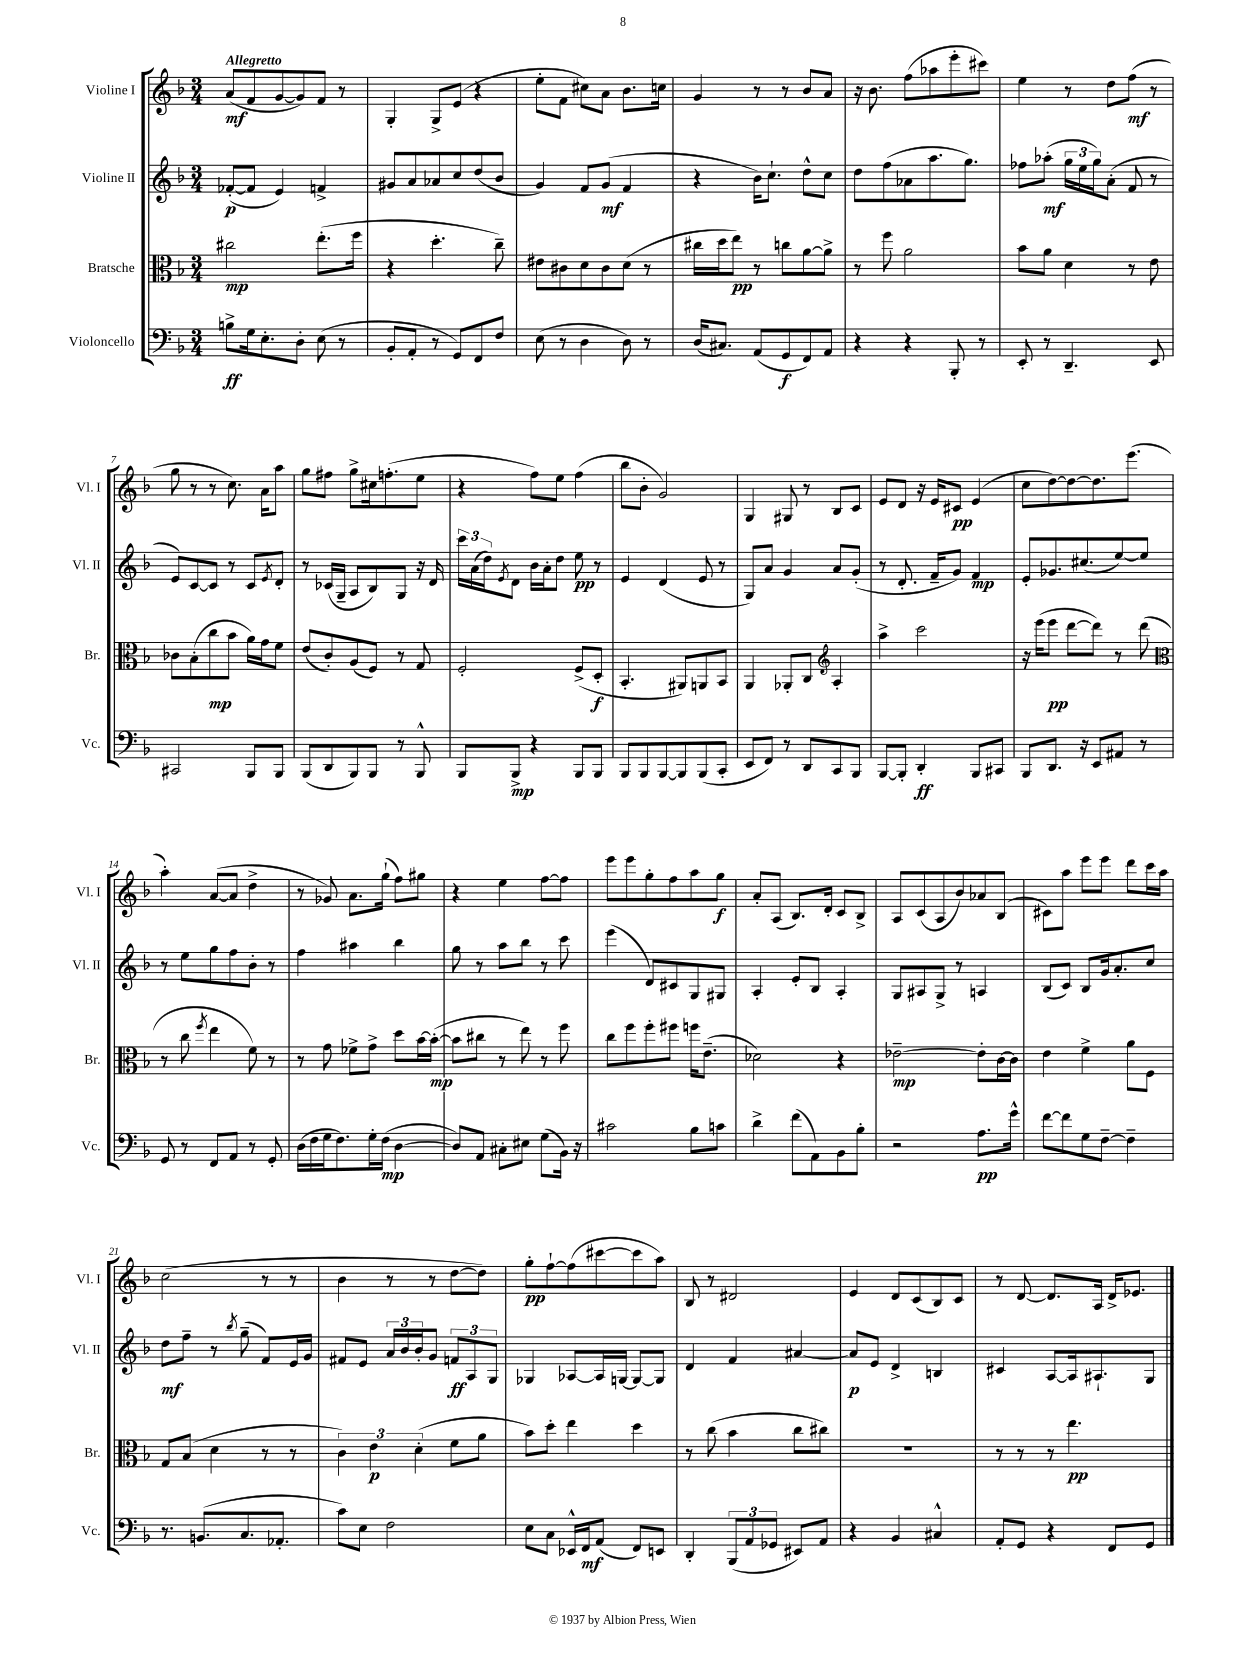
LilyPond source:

<<
\new StaffGroup <<
\new Staff = "s0" \with { instrumentName = "Violine I" shortInstrumentName = "Vl. I" } {
    \clef treble \key f \major \numericTimeSignature \time 3/4 \tempo "Allegretto"
    a'8\mf( f'8 g'8~ g'8) f'8 r8 |
    g4-. g8-> e'8( r4 |
    e''8-. f'8 cis''8) a'8 bes'8. c''16 |
    g'4 r8 r8 bes'8 a'8 |
    r16 bes'8. f''8( aes''8 e'''8-. cis'''8) |
    e''4 r8 d''8 f''8\mf( r8 |
    g''8 r8 r8 c''8.) a'16 a''8 |
    g''8 fis''8 g''8-> cis''16 f''8.-.( e''8 |
    r4 f''8) e''8 f''4( |
    bes''8 bes'8-. g'2) |
    g4 gis8 r8 bes8 c'8 |
    e'8 d'8 r16 e'16 cis'8\pp e'4( |
    c''8 d''8~) d''8~ d''8. e'''8.( |
    a''4-.) a'8~( a'8 d''4-> |
    r8 ges'8) a'8. g''16-!( f''8) gis''8 |
    r4 e''4 f''8~ f''8 |
    e'''8 e'''8 g''8-. f''8 a''8 g''8\f |
    a'8-. a8( bes8.) d'16-. c'8 bes8-> |
    a8 c'8( a8 bes'8) aes'8 bes8( |
    cis'8) a''8 e'''8 e'''8 d'''8 c'''16 a''16 |
    c''2( r8 r8 |
    bes'4 r8 r8 d''8~ d''8) |
    g''8-.\pp f''8~-! f''8( cis'''8~ cis'''8 a''8) |
    bes8 r8 dis'2 |
    e'4 d'8 c'8( bes8) c'8 |
    r8 d'8~ d'8. a16 d'16-> ees'8. \bar "|." |
}
\new Staff = "s1" \with { instrumentName = "Violine II" shortInstrumentName = "Vl. II" } {
    \clef treble \key f \major \numericTimeSignature \time 3/4
    fes'8~-.\p( fes'8 e'4) f'4-> |
    gis'8 a'8 aes'8 c''8 d''8( bes'8 |
    g'4) f'8 g'8\mf( f'4 |
    r4 bes'16) c''8.-! d''8-^ c''8 |
    d''8 f''8( aes'8 a''8. g''8.) |
    fes''8 aes''8-.\mf( \tuplet 3/2 { g''16 e''16 g''16) } a'8-.( f'8 r8 |
    e'8) c'8~ c'8 r8 c'8 \acciaccatura { e'8 } d'8-. |
    r8 ces'16( g16-- a8 bes8) g8 r16 d'16 |
    \tuplet 3/2 { c'''16 a'16( d''16) } \acciaccatura { e'8 } d'8 bes'16 a'16-. d''8 e''8\pp r8 |
    e'4 d'4( e'8 r8 |
    g8) a'8 g'4 a'8 g'8-.( |
    r8 d'8.-. f'16-- g'8) f'4\mp |
    e'8-. ges'8. cis''8.( e''8~) e''8 |
    r8 e''8 g''8 f''8 bes'8-. r8 |
    f''4 ais''4 bes''4 |
    g''8 r8 a''8 bes''8 r8 c'''8 |
    e'''4( d'8) cis'8 g8 gis8 |
    a4-. e'8-. bes8 a4-. |
    g8 ais8 g8-> r8 a4 |
    bes8( c'8) bes8 g'16 a'8.-. c''8 |
    d''8\mf f''8-- r8 \acciaccatura { bes''8 } g''8--( f'8) e'16 g'16 |
    fis'8 e'8 \tuplet 3/2 { a'16 bes'16 bes'16-. } g'8 \tuplet 3/2 { f'8\ff a8 g8 } |
    ges4 aes8~ aes16 g16~ g8~ g8 |
    d'4 f'4 ais'4~ |
    ais'8\p e'8 d'4-> b4 |
    cis'4 a8~ a16 ais8.-! g8 \bar "|." |
}
\new Staff = "s2" \with { instrumentName = "Bratsche" shortInstrumentName = "Br." } {
    \clef alto \key f \major \numericTimeSignature \time 3/4
    cis''2\mp e''8.-.( f''16 |
    r4 d''4.-. c''8--) |
    eis'8 cis'8 d'8 cis'8 d'8( r8 |
    cis''16 d''16 e''8\pp) r8 c''8 a'8~ a'8-> |
    r8 f''8 a'2 |
    bes'8 a'8 d'4 r8 e'8 |
    ces'8 bes8-.( c''8\mp bes'8 a'16) g'16 f'8 |
    e'8( c'8-.) a8( f8) r8 g8 |
    f2-. f8->( d8-.\f |
    bes,4.-. ais,8) a,8 bes,8 |
    a,4 aes,8-. c8 \clef treble a4-. |
    a''4-> c'''2 |
    r16 e'''16( e'''8\pp d'''8~ d'''8) r8 d'''8( |
    \clef alto r8 c''8 \acciaccatura { f''8 } e''4 f'8) r8 |
    r8 g'8 fes'8-> g'8-> d''8 bes'16~ bes'16~-.\mp( |
    bes'8 cis''8 r8 e''8) r8 f''8 |
    c''8 f''8 f''8-. fis''8 f''16 e'8.--( |
    des'2) r4 |
    ees'2~--\mp ees'8-. c'16~ c'16 |
    e'4 f'4-> a'8 f8 |
    g8 bes8( d'4 r8 r8 |
    \tuplet 3/2 { c'4) e'4\p d'4-.( } f'8 a'8 |
    bes'8) d''8-. e''4 d''4 |
    r8 c''8( bes'4 c''8 cis''8) |
    R2. |
    r8 r8 r8 e''4.\pp \bar "|." |
}
\new Staff = "s3" \with { instrumentName = "Violoncello" shortInstrumentName = "Vc." } {
    \clef bass \key f \major \numericTimeSignature \time 3/4
    b8->\ff g16 e8.-. d8-. e8( r8 |
    bes,8-. a,8-. r8 g,8) f,8 f8 |
    e8( r8 d4 d8) r8 |
    d16( cis8.) a,8( g,8\f f,8) a,8 |
    r4 r4 bes,,8-. r8 |
    e,8-. r8 d,4.-- e,8 |
    cis,2 bes,,8 bes,,8 |
    bes,,8( d,8 bes,,8) bes,,8 r8 bes,,8-^ |
    bes,,8 bes,,8->\mp r4 bes,,8 bes,,8 |
    bes,,8 bes,,8 bes,,8~ bes,,8 bes,,8( c,8-. |
    e,8 f,8) r8 d,8 c,8 bes,,8 |
    bes,,8~ bes,,8-. d,4-.\ff bes,,8 cis,8 |
    bes,,8 d,8. r16 e,8 ais,8 r8 |
    g,8 r8 f,8 a,8 r8 g,8-. |
    d16( f16 g16 f8.) g16-. f16\mp( d4~ |
    d8) a,8 cis8-. eis8 g8( bes,16) r16 |
    cis'2 bes8 c'8 |
    d'4-> f'8( a,8) bes,8 bes8-. |
    r2 a8.\pp g'16-^ |
    f'8~ f'8 g8 f8~-- f4-- |
    r8. b,8.( c8. aes,8.-. |
    c'8) e8 f2 |
    e8 c8 ees,16-^ f,16\mf a,8( f,8) e,8 |
    d,4-. \tuplet 3/2 { bes,,8( a,8 ges,8 } eis,8) a,8 |
    r4 bes,4 cis4-^ |
    a,8-. g,8 r4 f,8 g,8 \bar "|." |
}
>>
>>
